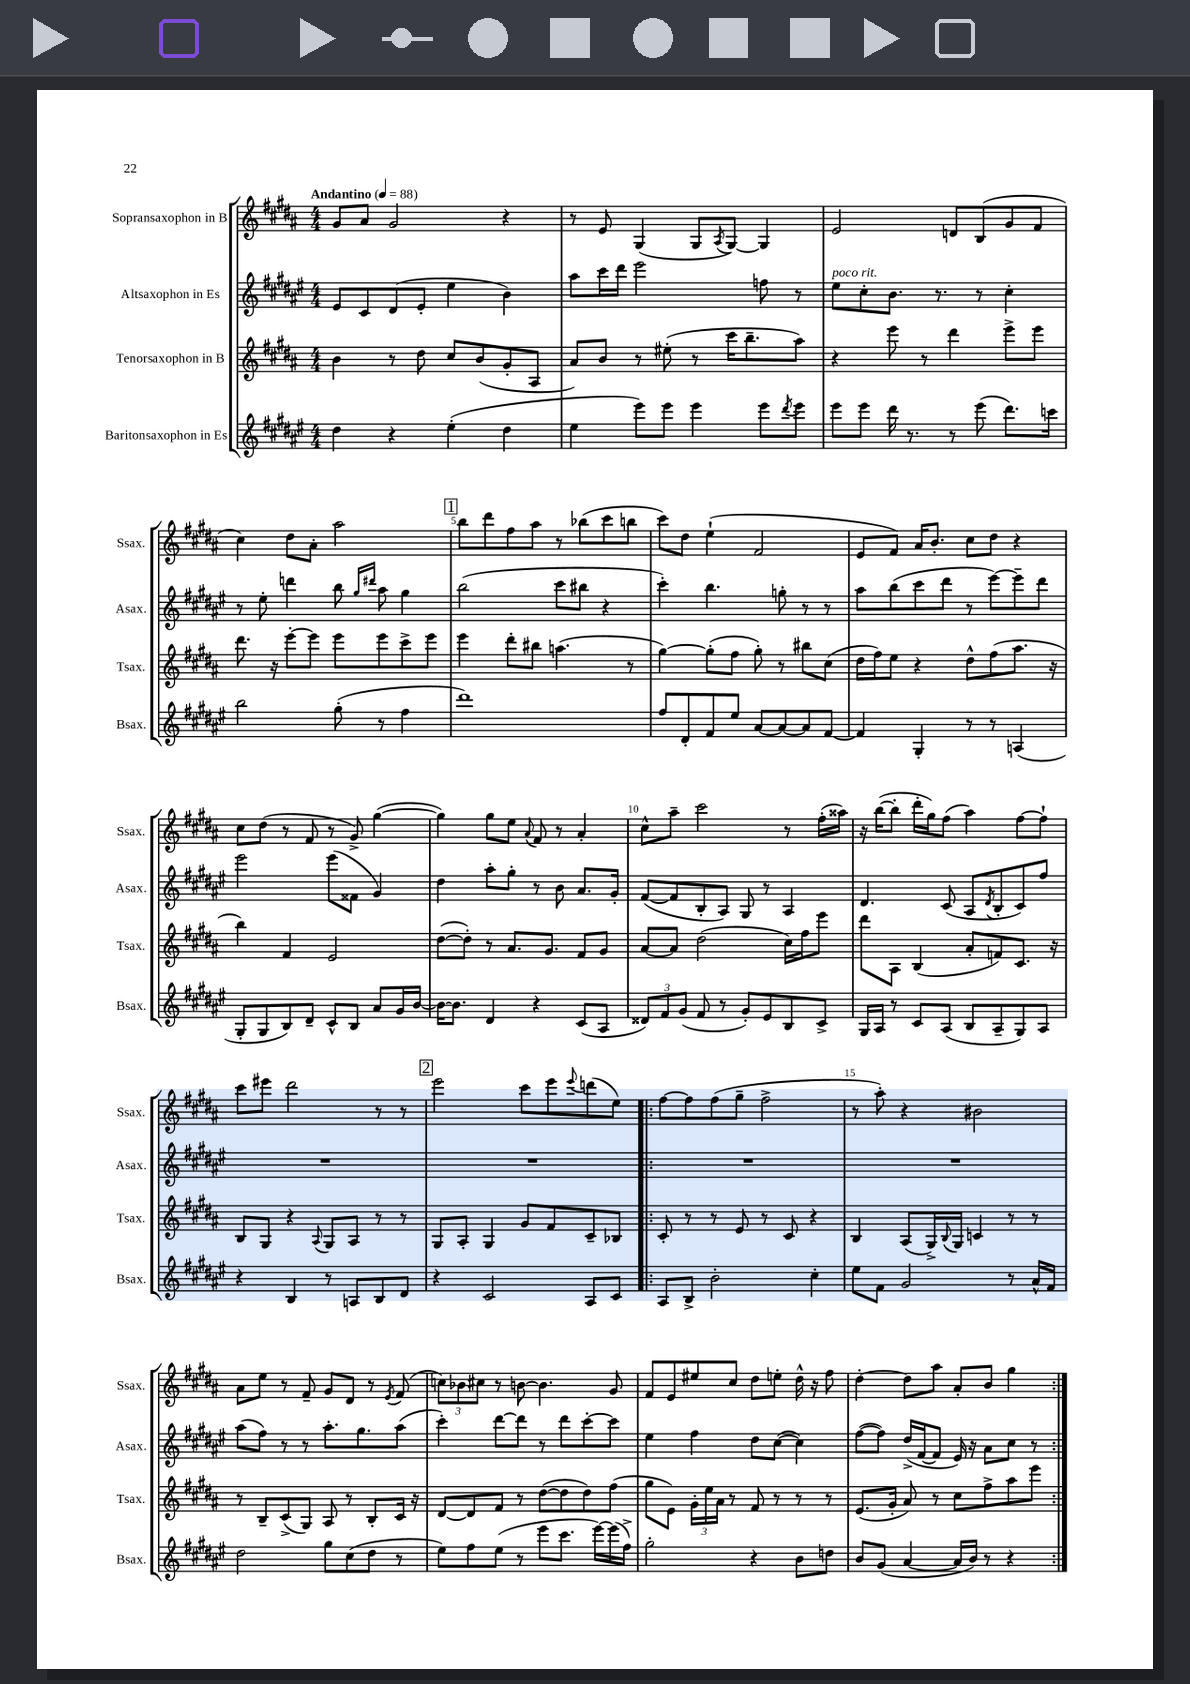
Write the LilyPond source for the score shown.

<<
\new StaffGroup <<
\new Staff = "s0" \with { instrumentName = "Sopransaxophon in B" shortInstrumentName = "Ssax." } {
    \clef treble \key b \major \numericTimeSignature \time 4/4 \tempo "Andantino" 4 = 88
    gis'8 ais'8 gis'2 r4 |
    r8 e'8 gis4( gis8 \acciaccatura { ais8 } gis8~) gis4 |
    e'2 d'8 b8( gis'8 fis'8 |
    cis''4) dis''8 ais'8-. ais''2 |
    \mark \markup { \box "1" } b''8 dis'''8 fis''8 ais''8 r8 bes''8( cis'''8 b''8 |
    cis'''8) dis''8 e''4-!( fis'2 |
    e'8 fis'8) ais'16 b'8.-. cis''8 dis''8 r4 |
    cis''8 dis''8( r8 fis'8 r8 gis'8->) gis''4~( |
    gis''4) gis''8 e''8 \appoggiatura { ais'8 } fis'8 r8 ais'4-. |
    cis''8-^ ais''8-- cis'''2 r8 fis''16-.( aisis''16) |
    r16 b''16~( b''8-. dis'''16-. gis''16) fis''8( ais''4) fis''8~ fis''8-! |
    cis'''8 eis'''8 dis'''2 r8 r8 |
    \mark \markup { \box "2" } e'''2 cis'''8 e'''8 \appoggiatura { e'''8 } d'''8( e''8) |
    \repeat volta 2 { fis''8~ fis''8 fis''8( gis''8-- fis''2-> |
    r8 ais''8-.) r4 bis'2 |
    ais'8 e''8 r8 fis'8-- gis'8 dis'8 r8 \acciaccatura { e'8 } fis'8( |
    \tuplet 3/2 { c''8) bes'8 cis''8 } r8 b'8~ b'4. gis'8 |
    fis'8 e'8 eis''8 cis''8 dis''8 e''8-. dis''16-^ r16 fis''8 |
    dis''4~-. dis''8 ais''8 ais'8-. b'8 gis''4 | }
}
\new Staff = "s1" \with { instrumentName = "Altsaxophon in Es" shortInstrumentName = "Asax." } {
    \clef treble \key fis \major \numericTimeSignature \time 4/4
    eis'8 cis'8 dis'8( eis'8-. eis''4 b'4) |
    ais''8 cis'''16 dis'''16 eis'''2 f''8 r8 |
    eis''8^\markup { \italic "poco rit." } cis''8-. b'8. r8. r8 cis''4-. |
    r8 eis''8-. d'''4 b''8 \grace { gis''16 dis'''16 } ais''8 gis''4 |
    \mark \markup { \box "1" } b''2( cis'''8 bis''8 r4 |
    cis'''4-.) b''4. g''8-. r8 r8 |
    ais''8 b''8( cis'''8 dis'''8 r8 eis'''8~) eis'''8-- dis'''8 |
    eis'''2 eis'''8( fisis'8 gis'4) |
    dis''4 ais''8-. gis''8-. r8 b'8 ais'8. gis'16-. |
    fis'8~( fis'8 b8-. ais8) gis8 r8 ais4 |
    dis'4. cis'8( ais8 \acciaccatura { dis'8 } b8-. cis'8) fis''8 |
    R1 |
    \mark \markup { \box "2" } R1 |
    \repeat volta 2 { R1 |
    R1 |
    ais''8( fis''8) r8 r8 ais''8.-. gis''8. ais''8( |
    cis'''4-.) dis'''8~ dis'''8 r8 dis'''8 cis'''8~-. cis'''8 |
    eis''4 fis''4 dis''8 cis''8~( cis''4) |
    fis''8~( fis''8) dis''16->( fis'16~ fis'8 eis'16) r16 ais'8 cis''8 r8 | }
}
\new Staff = "s2" \with { instrumentName = "Tenorsaxophon in B" shortInstrumentName = "Tsax." } {
    \clef treble \key b \major \numericTimeSignature \time 4/4
    b'4 r8 dis''8 cis''8 b'8( gis'8-. ais8 |
    ais'8) b'8 r8 eis''8-.( r8 cis'''16 b''8.-- ais''8) |
    r4 e'''8 r8 dis'''4 e'''8-> e'''8 |
    dis'''8. r16 e'''8~-. e'''8 e'''8 e'''8 cis'''8-> e'''8 |
    \mark \markup { \box "1" } e'''4 dis'''8-. bis''8 a''4.( r8 |
    gis''4~) gis''8-.( fis''8 gis''8-.) r8 bis''8 cis''8( |
    dis''16 fis''16) e''8 r4 dis''8-^ fis''8( ais''8. r16 |
    b''4) fis'4 e'2 |
    dis''8~( dis''8-.) r8 ais'8. gis'8. fis'8 gis'8 |
    ais'8~ ais'8 dis''2( cis''16) fis''16 e'''8 |
    dis'''8 ais8 b4( ais'8-. f'8) cis'8. r16 |
    b8 gis8 r4 \appoggiatura { ais8 } gis8 ais8 r8 r8 |
    \mark \markup { \box "2" } gis8 ais8-. gis4 gis'8 fis'8 cis'8-- bes8 |
    \repeat volta 2 { cis'8-. r8 r8 e'8 r8 cis'8 r4 |
    b4 ais8( gis16->) \appoggiatura { b8 } gis16 c'4 r8 r8 |
    r8 b8-- cis'8->( gis8) ais8 r8 b8-. cis'16 r16 |
    dis'8~ dis'8 fis'8 r8 dis''8~( dis''8 dis''8) fis''8( |
    gis''8 e'8) \tuplet 3/2 { gis'16-. e''16 ais'16 } r8 fis'8 r8 r8 r8 |
    e'8.( gis'16-. ais'8) r8 cis''8 fis''8-> ais''8 e'''8 | }
}
\new Staff = "s3" \with { instrumentName = "Baritonsaxophon in Es" shortInstrumentName = "Bsax." } {
    \clef treble \key fis \major \numericTimeSignature \time 4/4
    dis''4 r4 eis''4-.( dis''4 |
    eis''4 eis'''8) eis'''8 eis'''4 eis'''8 \acciaccatura { dis'''8 } eis'''8 |
    eis'''8 eis'''8 dis'''16 r8. r8 eis'''8( dis'''8.) c'''16 |
    b''2 gis''8-.( r8 fis''4 |
    \mark \markup { \box "1" } dis'''1) |
    fis''8 dis'8-. fis'8 eis''8 ais'8~ ais'8~ ais'8 fis'8~ |
    fis'4 gis4-. r8 r8 a4( |
    gis8-. gis8 b8) dis'8-- cis'8-^ b8 ais'8 gis'16 b'16~ |
    b'16~ b'8. dis'4 r4 cis'8( ais8 |
    \tuplet 3/2 { disis'8) fis'8 gis'8( } fis'8 r8 gis'8-.) eis'8 b8 cis'8-> |
    gis16 ais16 r8 cis'8 ais8( b8 ais8-- gis8) ais8 |
    r4 b4 r8 a8 b8 dis'8 |
    \mark \markup { \box "2" } r4 cis'2 ais8 cis'8 |
    \repeat volta 2 { ais8 b8-> b'2-. cis''4-. |
    eis''8 fis'8 gis'2 r8 ais'16-^ fis'16 |
    dis''2 gis''8 cis''8( dis''8 r8 |
    eis''8) fis''8 eis''8( r8 eis'''8 cis'''8. eis'''16~) eis'''16( fis''16->) |
    gis''2-. r4 b'8 d''8 |
    b'8 gis'8( ais'4~ ais'16 b'16) r8 r4 | }
}
>>
>>
\layout { \context { \Score \override BarNumber.break-visibility = ##(#f #t #t) barNumberVisibility = #(every-nth-bar-number-visible 5) } }
